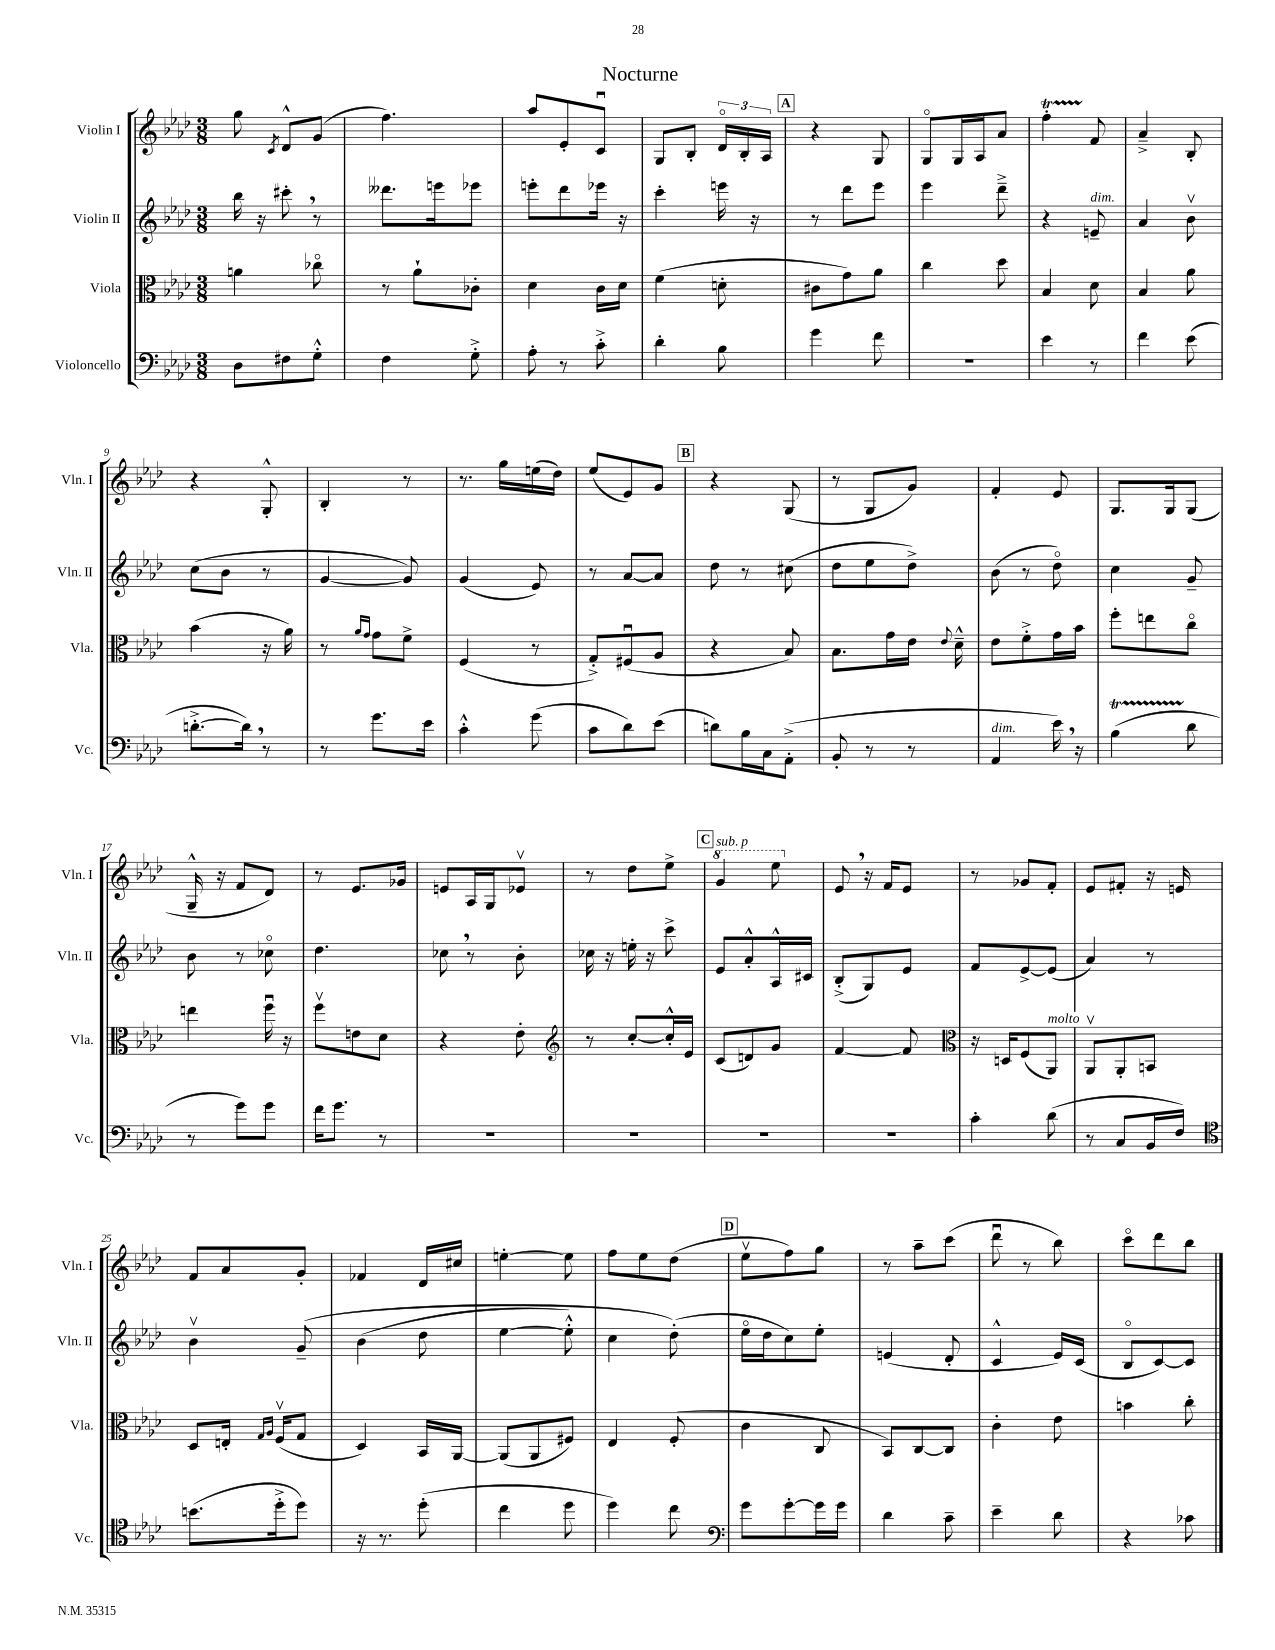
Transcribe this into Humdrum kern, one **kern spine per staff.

**kern	**kern	**kern	**kern
*staff4	*staff3	*staff2	*staff1
*clefF4	*clefC3	*clefG2	*clefG2
*k[b-e-a-d-]	*k[b-e-a-d-]	*k[b-e-a-d-]	*k[b-e-a-d-]
*M3/8	*M3/8	*M3/8	*M3/8
8D-\L	4a\	16bb-\	8gg\
.	.	16r	.
.	.	.	8qc/
8F#\	.	8ccc#'\	8d-^^/L
8G'^^\J	8cc-o\	8r	(8g/J
=	=	=	=
4F\	8r	8.ddd--\L	4.ff\)
.	8a-`\L	.	.
.	.	16eee\k	.
8G'^\	8c-'\J	8eee-\J	.
=	=	=	=
8A-'\	4d-\	8eee'\L	8aa-/L
8r	.	8ddd-\	8e-'/
8c'^\	16c\LL	16eee-\Jk	8cu/J
.	16d-\JJ	16r	.
=	=	=	=
4d-'\	(4f\	4ccc'\	8G/L
.	.	.	8B-'/J
8B-\	8d'\	16eee\	24d-o/LL
.	.	.	24B-'/
.	.	16r	.
.	.	.	24A-/JJ
=	=	=	=
4g\	8c#\L	8r	4r
.	8g\)	8ddd-\L	.
8f\	8a-\J	8eee-\J	8G/
=	=	=	=
4.r	4cc\	4eee-\	8Go/L
.	.	.	16G/L
.	.	.	16A-/J
.	8dd-\	8ddd-~^\	8a-/J
=	=	=	=
4e-\	4B-/	4r	4ff'\
8r	8d-\	8e~/	8f/
=	=	=	=
4f\	4B-/	4a-/	4a-~^/
(8e-\	8a-\	8b-v\	8B-'/
=	=	=	=
[8.d'^\L	(4b-\	(8cc\L	4r
.	.	8b-\J	.
16d\]Jk)	.	.	.
8r	16r	8r	8G'^^/
.	16a-\)	.	.
=	=	=	=
8r	8r	[4g/	4B-'/
.	16qqa-/LL	.	.
.	16qqg/JJ	.	.
8.g\L	8g\L	.	.
.	8f^\J	8g/])	8r
16e-\Jk	.	.	.
=	=	=	=
4c'^^\	(4F/	(4g/	8.r
.	.	.	16gg\LL
(8g\	8r	8e-/)	(16ee\
.	.	.	16dd-\JJ)
=	=	=	=
8c\L	8G'^/L)	8r	(8ee-/L
8d-\)	(8F#u/	[8a-/L	8e-/)
(8e-\J	8A-/J	8a-/]J	8g/J
=	=	=	=
8d\L)	4r	8dd-\	4r
16B-\L	.	8r	.
16C\J	.	.	.
(8AA-'^\J	8B-/)	(8cc#\	(8G/
=	=	=	=
8BB-'/	8.B-\L	8dd-\L	8r
8r	.	8ee-\	8G/L
.	16g\L	.	.
8r	16e-\JJ	8dd-^\J)	8g/J)
.	8qqe-/	.	.
.	16d-~^^\	.	.
=	=	=	=
4AA-/	8e-\L	(8b-\	4f'/
.	8f'^\	8r	.
16e-\)	16g\L	8dd-o\)	8e-/
16r	16b-\JJ	.	.
=	=	=	=
(4B-\	8ff'\L	4cc\	8.G/L
.	8ee\	.	.
.	.	.	16G/k
8d-\	8cco\J	8g~/	(8G/J
=	=	=	=
8r	4ee\	8b-\	16G~^^/
.	.	.	16r
8g\L)	.	8r	8f/L
8g\J	16ffu\	8cc-o\	8d-/J)
.	16r	.	.
=	=	=	=
16f\LK	8ffv\L	4.dd-\	8r
8.g\J	.	.	.
.	8e\	.	8.e-/L
8r	8d-\J	.	.
.	.	.	16g-/Jk
=	=	=	=
4.r	4r	8cc-\	8e/L
.	.	8r	16A-/L
.	.	.	16G/J
.	8e-'\	8b-'\	8e-v/J
=	=	=	=
*	*clefG2	*	*
4.r	8r	16cc-\	8r
.	.	16r	.
.	[8cc'/L	16ee'\	8dd-\L
.	.	16r	.
.	16cc'^^/]L	8ccc^\	8ee-^\J
.	16e-/JJ	.	.
=	=	=	=
4.r	(8c/L	8e-/L	4gg/
.	8d/)	8a-'^^/	.
.	8g/J	16A-^^/L	8eee-\
.	.	16c#/JJ	.
=	=	=	=
4.r	[4f/	(8B-'^/L	8e-/
.	.	8G/)	16r
.	.	.	16f/LK
.	8f/]	8e-/J	8e-/J
=	=	=	=
*	*clefC3	*	*
4c'\	16r	8f/L	8r
.	16D/LK	.	.
.	(8F/	[8e-^/	8g-/L
(8d-\	8AA-/J)	(8e-/]J	8f'/J
=	=	=	=
8r	8AA-v/L	4a-/)	8e-/L
8C/L	8AA-'/	.	8f#'/J
16BB-/L	8BB/J	8r	16r
16F/JJ)	.	.	16e/
=	=	=	=
*clefC4	*	*	*
(8.b\L	8D-/L	4b-v\	8f/L
.	16E'/Jk	.	8a-/
.	16qqG/LL	.	.
.	16qqA-/JJ	.	.
16dd-'^\k	(16Fv/LK	.	.
8dd-\J)	8G/J	&(8g~/	8g'/J
=	=	=	=
16r	4D-/)	(4b-\	4f-/
8.r	.	.	.
(8dd-'\	16BB-/LL	8dd-\	16d-/LL
.	[16AA-/JJ	.	16cc#/JJ
=	=	=	=
4cc\	(8AA-/]L	[4ee-\	[4ee'\
.	8AA-/	.	.
8dd-\	8F#/J)	8ee-'^^\])	8ee\]
=	=	=	=
4dd-\)	4E-/	4cc\	8ff\L
.	.	.	8ee-\
8cc\	(8F'/	(8dd-'\&)	(8dd-\J
=	=	=	=
*clefF4	*	*	*
8g\L	4c\	16ee-o\LL	8ee-v\L
.	.	16dd-\J	.
[8g'\	.	8cc\)	8ff\)
16g\]L	8C/	8ee-'\J	8gg\J
16g\JJ	.	.	.
=	=	=	=
4d-\	8BB-/L)	(4e/	8r
.	[8C/	.	8aa-~\L
8c~\	8C/]J	8d-'/	(8ccc\J
=	=	=	=
4e-~\	4c'\	4c^^/	8ddd-u\
.	.	.	8r
8d-\	8e-\	16e-/LL)	8bb-\)
.	.	(16c/JJ	.
=	=	=	=
4r	4b\	8B-o/L	8ccco\L
.	.	[8c/)	8ddd-\
8c-\	8cc'\	8c/]J	8bb-\J
==	==	==	==
*-	*-	*-	*-
